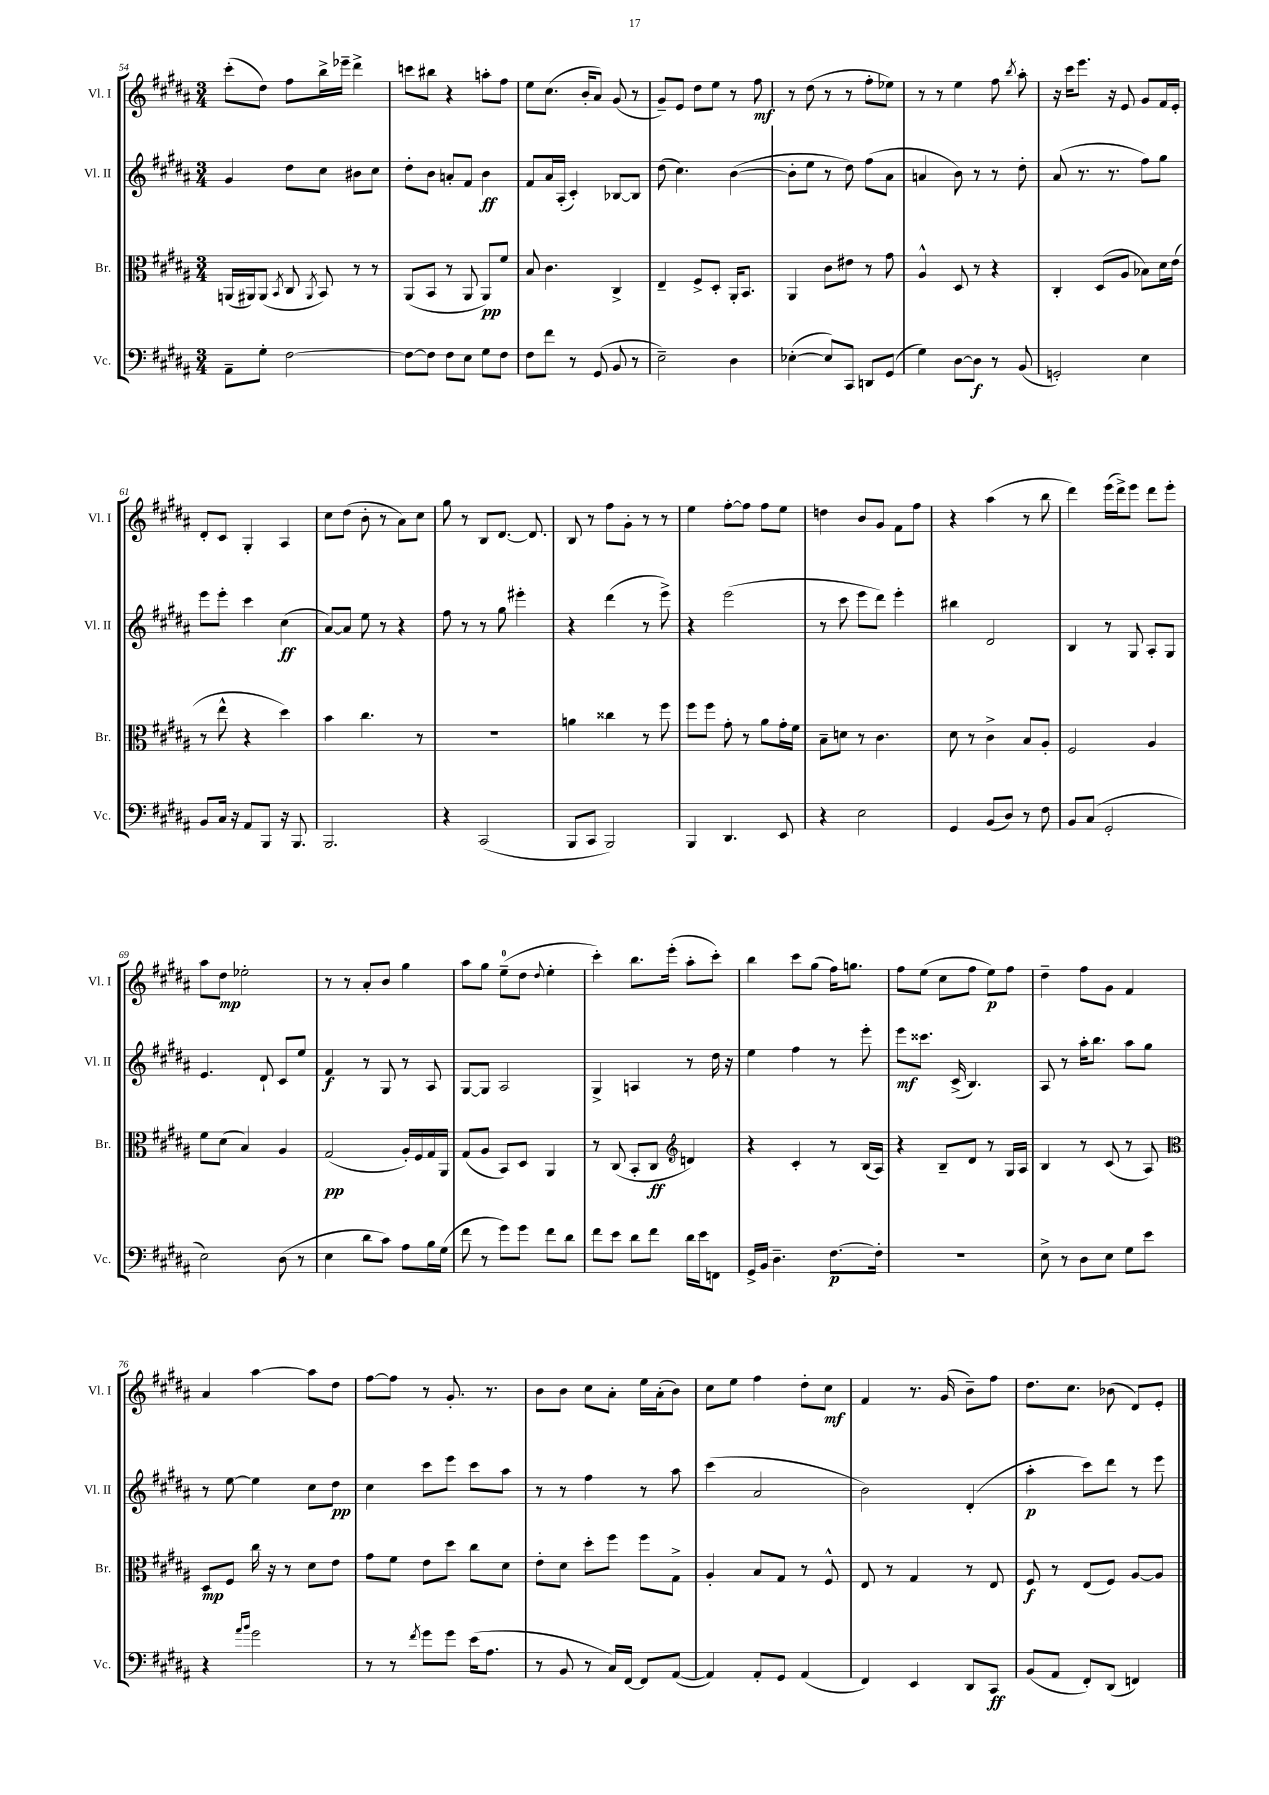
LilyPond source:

<<
\new StaffGroup <<
\new Staff = "s0" \with { instrumentName = "Vl. I" shortInstrumentName = "Vl. I" } {
    \clef treble \key b \major \numericTimeSignature \time 3/4
    \autoBeamOff cis'''8[-.( dis''8]) fis''8[ b''16-> ees'''16]-- dis'''4-> |
    c'''8[ bis''8] r4 a''8[-. fis''8] |
    e''8[ cis''8.]( b'16[-. ais'8]) gis'8( r8 |
    gis'8[--) e'8] dis''8[ e''8] r8 fis''8\mf |
    r8 dis''8( r8 r8 fis''8[-. ees''8]) |
    r8 r8 e''4 fis''8 \acciaccatura { b''8 } ais''8-. |
    r16 cis'''16[ e'''8.] r16 e'8 gis'8[ fis'16 e'16]-. |
    dis'8[-. cis'8] gis4-. ais4 |
    cis''8[ dis''8]( b'8-. r8 ais'8[) cis''8] |
    gis''8 r8 b8[ dis'8.]~ dis'8. |
    b8 r8 fis''8[ gis'8]-. r8 r8 |
    e''4 fis''8[~-. fis''8] fis''8[ e''8] |
    d''4 b'8[ gis'8] fis'8[ fis''8] |
    r4 ais''4( r8 b''8 |
    dis'''4) e'''16[( dis'''16->) e'''8] dis'''8[ e'''8]-. |
    ais''8[ dis''8]\mp ees''2-. |
    r8 r8 ais'8[-. b'8] gis''4 |
    ais''8[ gis''8] e''8[-0--( dis''8] \appoggiatura { dis''8 } e''4-. |
    cis'''4-.) b''8.[ e'''16]-.( ais''8[-. cis'''8]-.) |
    b''4 cis'''8[ gis''8]( fis''16[) g''8.] |
    fis''8[ e''8]( cis''8[ fis''8] e''8[\p) fis''8] |
    dis''4-- fis''8[ gis'8] fis'4 |
    ais'4 ais''4~ ais''8[ dis''8] |
    fis''8[~ fis''8] r8 gis'8.-. r8. |
    b'8[ b'8] cis''8[ ais'8]-. e''16[ ais'16-.( b'8]) |
    cis''8[ e''8] fis''4 dis''8[-. cis''8]\mf |
    fis'4 r8. gis'16( b'8[--) fis''8] |
    dis''8.[ cis''8.] bes'8( dis'8[) e'8]-. \bar "|." |
}
\new Staff = "s1" \with { instrumentName = "Vl. II" shortInstrumentName = "Vl. II" } {
    \clef treble \key b \major \numericTimeSignature \time 3/4
    \autoBeamOff gis'4 dis''8[ cis''8] bis'8[ cis''8] |
    dis''8[-. b'8] a'8[-. fis'8] b'4\ff |
    fis'8[ ais'16 ais16]-.( cis'4-.) bes8[~ bes8] |
    dis''8( cis''4.) b'4~( |
    b'8[-. e''8] r8 dis''8) fis''8[( ais'8] |
    a'4 b'8) r8 r8 dis''8-. |
    ais'8( r8. r8. fis''8[) gis''8] |
    e'''8[ e'''8]-. cis'''4 cis''4\ff( |
    ais'8[~) ais'8] e''8 r8 r4 |
    fis''8 r8 r8 gis''8 eis'''4-. |
    r4 dis'''4( r8 e'''8->) |
    r4 e'''2( |
    r8 cis'''8 e'''8[ dis'''8]) e'''4-. |
    bis''4 dis'2 |
    b4 r8 gis8 ais8[-. gis8] |
    e'4. dis'8-! cis'8[ e''8] |
    fis'4\f r8 gis8 r8 ais8 |
    gis8[~ gis8] ais2 |
    gis4-> a4 r8 dis''16 r16 |
    e''4 fis''4 r8 e'''8-. |
    e'''8[\mf cisis'''8.] cis'16->( b4.) |
    ais8 r8 ais''16[-. b''8.] ais''8[ gis''8] |
    r8 e''8~ e''4 cis''8[ dis''8]\pp |
    cis''4 cis'''8[ e'''8] cis'''8[ ais''8] |
    r8 r8 fis''4 r8 ais''8 |
    cis'''4( ais'2 |
    b'2) dis'4-.( |
    ais''4-.\p cis'''8[) dis'''8] r8 e'''8 \bar "|." |
}
\new Staff = "s2" \with { instrumentName = "Br." shortInstrumentName = "Br." } {
    \clef alto \key b \major \numericTimeSignature \time 3/4
    \autoBeamOff a,16[( ais,16) ais,8]( \acciaccatura { b,8 } cis8 \acciaccatura { ais,8 } b,8) r8 r8 |
    ais,8[( b,8] r8 ais,8 ais,8[\pp) fis'8] |
    b8 cis'4. cis4-> |
    e4-- fis8[-> dis8]-. ais,16[-. b,8.] |
    ais,4 cis'8[ eis'8] r8 gis'8 |
    ais4-^ dis8 r8 r4 |
    cis4-. dis8[( ais8] bes8[) dis'16 e'16]( |
    r8 e''8-^ r4 dis''4) |
    b'4 cis''4. r8 |
    R2. |
    a'4 cisis''4 r8 fis''8 |
    fis''8[ fis''8] gis'8-. r8 ais'8[ gis'16-. fis'16] |
    b8[-- d'8] r8 cis'4. |
    dis'8 r8 cis'4-> b8[ ais8]-. |
    fis2 ais4 |
    fis'8[ dis'8]( b4) ais4 |
    gis2\pp( ais16[-.) fis16 gis16 ais,16] |
    gis8[( ais8] b,8[) dis8] ais,4 |
    r8 cis8( b,8[-. cis8]\ff \clef treble d'4) |
    r4 cis'4-. r8 b16[( ais16]) |
    r4 b8[-- dis'8] r8 gis16[ ais16] |
    b4 r8 cis'8( r8 ais8) |
    \clef alto dis8[\mp fis8] cis''16 r16 r8 dis'8[ e'8] |
    gis'8[ fis'8] e'8[ dis''8] cis''8[ dis'8] |
    e'8[-. dis'8] dis''8[-. fis''8] fis''8[ gis8]-> |
    ais4-. b8[ gis8] r8 fis8-^ |
    e8 r8 gis4 r8 e8 |
    fis8\f r8 e8[( fis8]) ais8[~ ais8] \bar "|." |
}
\new Staff = "s3" \with { instrumentName = "Vc." shortInstrumentName = "Vc." } {
    \clef bass \key b \major \numericTimeSignature \time 3/4
    \autoBeamOff ais,8[-- gis8]-. fis2~ |
    fis8[~ fis8] fis8[ e8] gis8[ fis8] |
    fis8[ fis'8] r8 gis,8( b,8 r8 |
    e2--) dis4 |
    ees4~-.( ees8[) cis,8] d,8[ gis,8]( |
    gis4) dis8[~ dis8]\f r8 b,8( |
    g,2-.) e4 |
    b,8[ cis16] r16 ais,8[ b,,8] r16 b,,8. |
    b,,2. |
    r4 cis,2( |
    b,,8[ cis,8] b,,2) |
    b,,4 dis,4. e,8 |
    r4 e2 |
    gis,4 b,8[( dis8]) r8 fis8 |
    b,8[ cis8]( gis,2-. |
    e2) dis8( r8 |
    e4 dis'8[ cis'8]) ais8[ b16 gis16]( |
    fis'8 r8 gis'8[) gis'8] fis'8[ dis'8] |
    fis'8[ e'8] dis'8[ fis'8] dis'16[ e'16 f,8] |
    gis,16[-> b,16] dis4.-- fis8.[~\p fis16]-. |
    R2. |
    e8-> r8 dis8[ e8] gis8[ e'8] |
    r4 \grace { ais'16[ b'16] } gis'2 |
    r8 r8 \acciaccatura { fis'8 } gis'8[ gis'8] e'16[( ais8.] |
    r8 b,8 r8 cis16[) fis,16]~ fis,8[ ais,8]~( |
    ais,4) ais,8[-. gis,8] ais,4( |
    fis,4) e,4 dis,8[ cis,8]\ff |
    b,8[( ais,8] fis,8[-.) dis,8]( f,4) \bar "|." |
}
>>
>>
\layout { \context { \Score currentBarNumber = #54 } }
